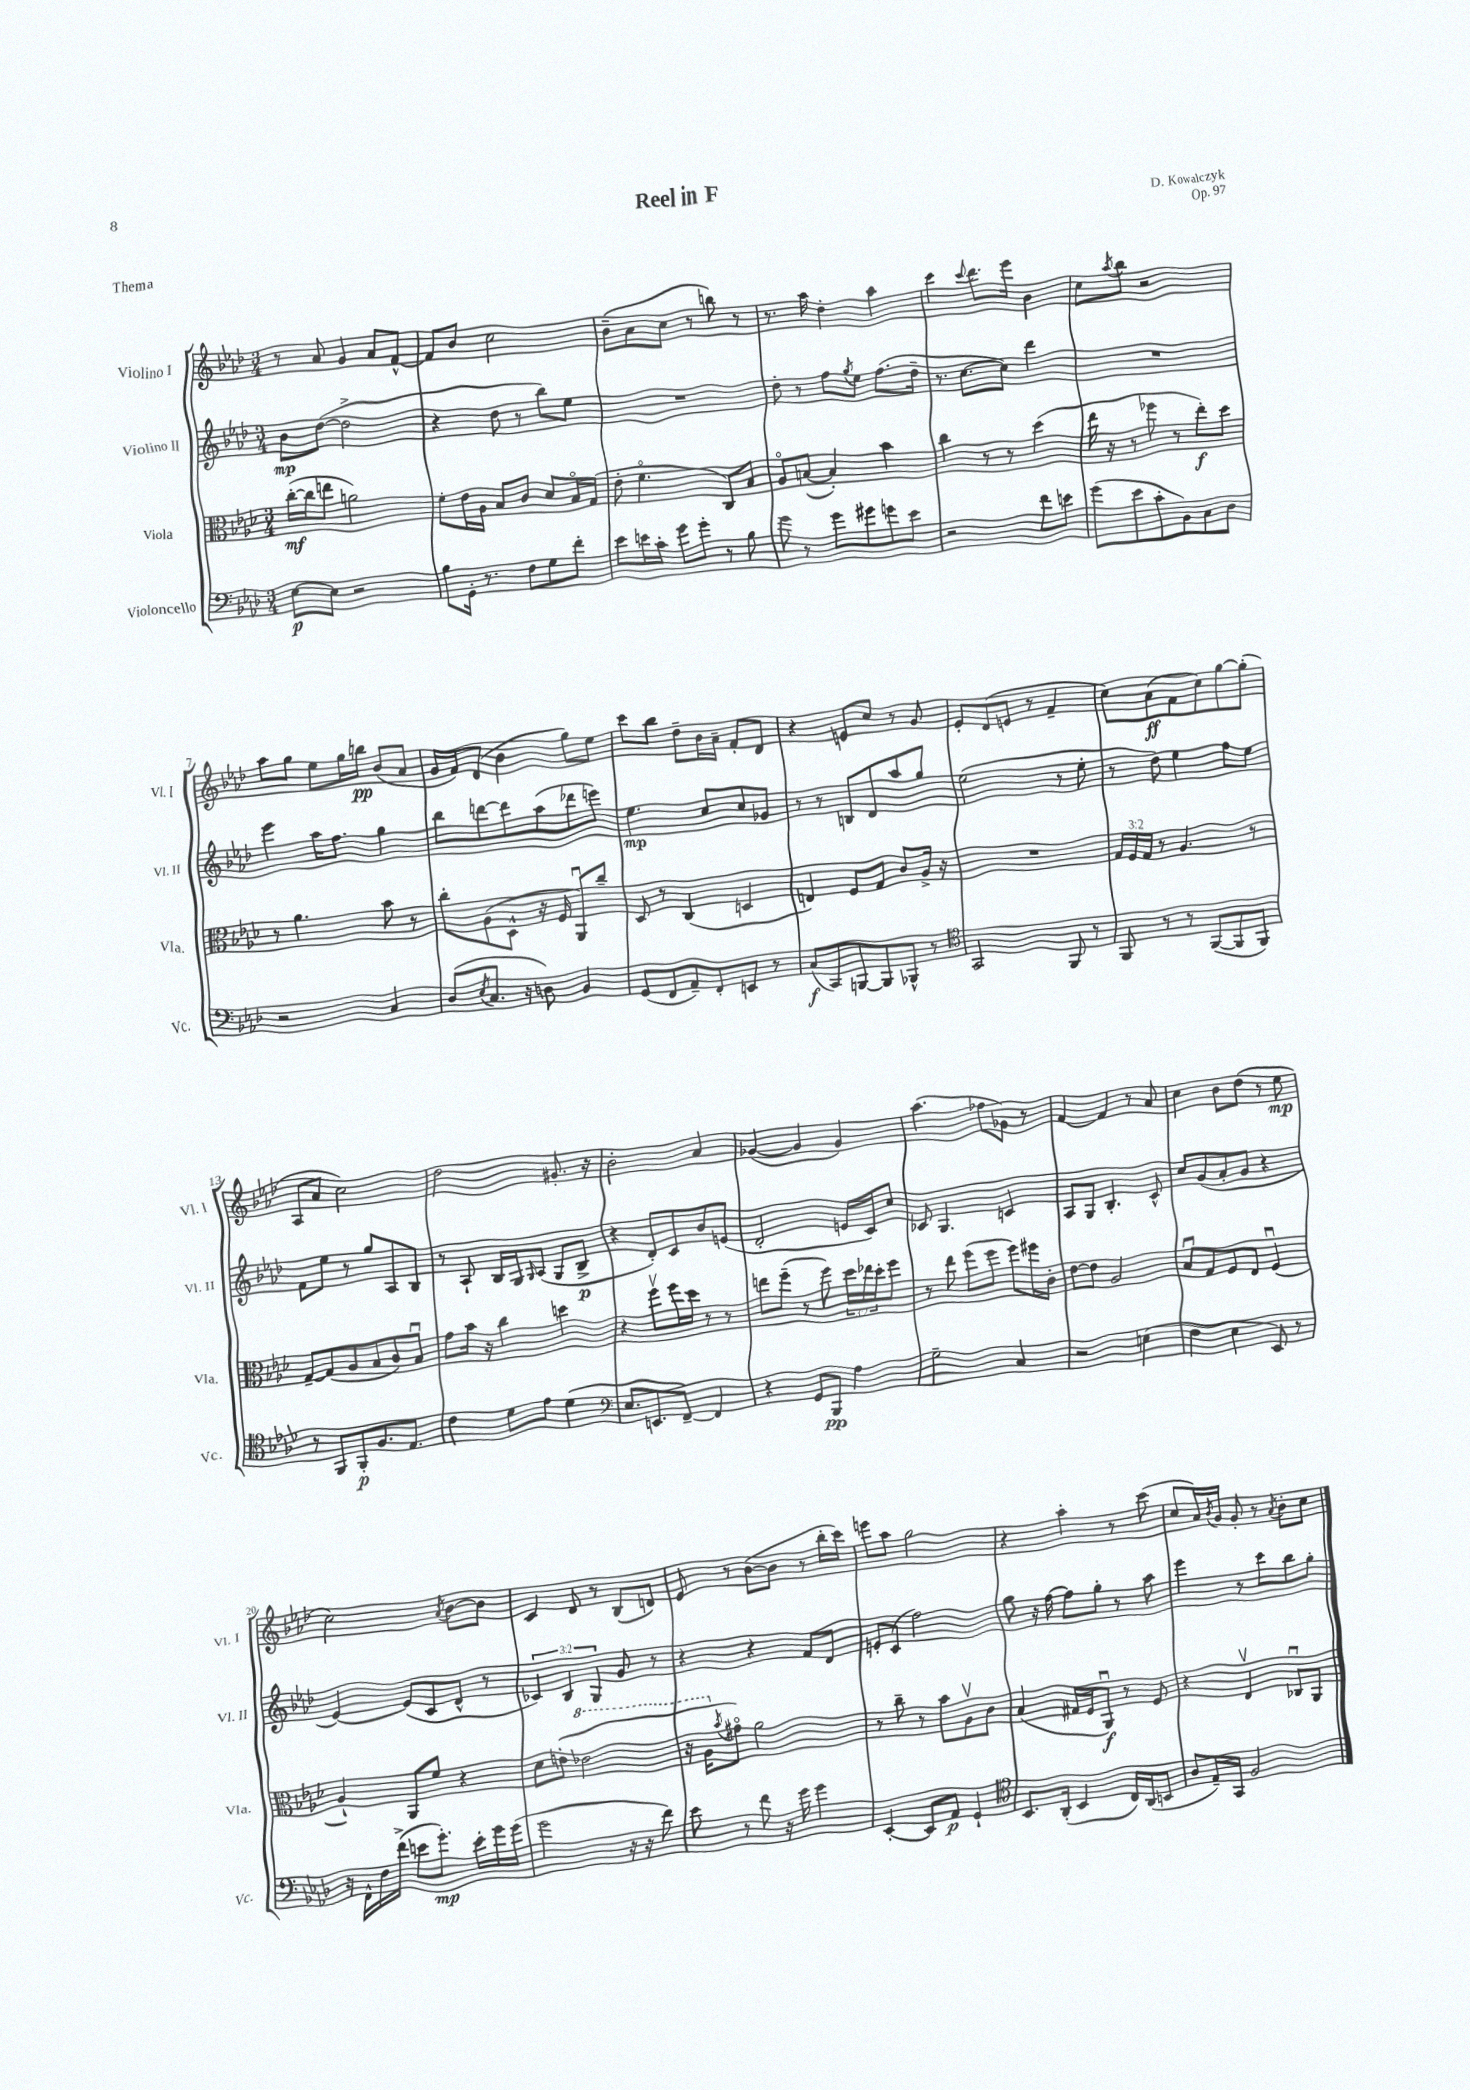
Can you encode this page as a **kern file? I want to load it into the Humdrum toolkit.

**kern	**dynam	**kern	**dynam	**kern	**dynam	**kern	**dynam
*part4	*part4	*part3	*part3	*part2	*part2	*part1	*part1
*staff4	*staff4	*staff3	*staff3	*staff2	*staff2	*staff1	*staff1
*I"Violoncello	*	*I"Viola	*	*I"Violino II	*	*I"Violino I	*
*I'Vc.	*	*I'Vla.	*	*I'Vl. II	*	*I'Vl. I	*
*clefF4	*	*clefC3	*	*clefG2	*	*clefG2	*
*k[b-e-a-d-]	*	*k[b-e-a-d-]	*	*k[b-e-a-d-]	*	*k[b-e-a-d-]	*
*M3/4	*	*M3/4	*	*M3/4	*	*M3/4	*
=1	=1	=1	=1	=1	=1	=1	=1
[8E-\L	p	([16cc'\LL	mf	8b-\L	mp	8r	.
.	.	16cc\J]	.	.	.	.	.
8E-\J]	.	8een\J	.	([8dd-\J	.	8a-/	.
2r	.	2an\)	.	2dd-^\]	.	4g/	.
.	.	.	.	.	.	8a-/L	.
.	.	.	.	.	.	[8f^^/J	.
=2	=2	=2	=2	=2	=2	=2	=2
8B-\L	.	8f'\L	.	4r	.	8f/L]	.
16GG'\Jk	.	16e-\L	.	.	.	8b-/J	.
8.r	.	16A-\JJ	.	.	.	.	.
.	.	8B-/L	.	8dd-\	.	2cc\	.
8F\L	.	8c/J	.	8r	.	.	.
8G\	.	8d-/L	.	8bb-\L)	.	.	.
8f'\J	.	16B-/L	.	8ee-\J	.	.	.
.	.	(16G/JJ	.	.	.	.	.
=3	=3	=3	=3	=3	=3	=3	=3
8e-\L	.	8e-'\	.	2.r	.	(8b-~\L	.
16en\L	.	4.f\	.	.	.	8a-\	.
16c'\JJ	.	.	.	.	.	.	.
8g\L	.	.	.	.	.	8cc\J	.
8g'\J	.	.	.	.	.	8r	.
8r	.	8C/L)	.	.	.	8bbn\)	.
8B-\	.	8B-/J	.	.	.	8r	.
=4	=4	=4	=4	=4	=4	=4	=4
8g\	.	8A-/L	.	8dd-'\	.	8.r	.
8r	.	([8Bn/J	.	8r	.	.	.
.	.	.	.	.	.	16aa-\	.
8g\L	.	4B'/])	.	8ff\L	.	4dd-'\	.
.	.	.	.	8qgg/	.	.	.
8g#X\	.	.	.	8ee-\J	.	.	.
8gn\	.	4b-\	.	(8.ff\L	.	4aa-\	.
8e-\J	.	.	.	.	.	.	.
.	.	.	.	16dd-~\Jk	.	.	.
=5	=5	=5	=5	=5	=5	=5	=5
2r	.	4cc\	.	8.r	.	4ccc\	.
.	.	.	.	[8.cc\L	.	.	.
.	.	.	.	.	.	8qqccc/	.
.	.	8r	.	.	.	8.ddd-\L	.
.	.	8r	.	8cc\J])	.	.	.
.	.	.	.	.	.	16eee-\Jk	.
8f\L	.	(4dd-\	.	4ddd-\	.	4b-\	.
8en\J	.	.	.	.	.	.	.
=6	=6	=6	=6	=6	=6	=6	=6
(8g\L	.	16ee-\	.	2.r	.	8cc\L	.
.	.	16r	.	.	.	.	.
.	.	.	.	.	.	8qaa-/	.
8e-\	.	8r	.	.	.	8bb-\J	.
8c'\	.	8ff-X\	.	.	.	2r	.
8BB-\)	.	8r	.	.	.	.	.
8C\	.	8ee-'\L)	f	.	.	.	.
8D-\J	.	8dd-\J	.	.	.	.	.
!!LO:LB:g=z
=7	=7	=7	=7	=7	=7	=7	=7
2r	.	8r	.	4eee-\	.	8aa-\L	.
.	.	4.a-\	.	.	.	8gg\J	.
.	.	.	.	16aa-\KL	.	8ee-\L	.
.	.	.	.	8.ff\J	.	.	.
.	.	.	.	.	.	16gg\L	.
.	.	.	.	.	.	16bbn\JJ	pp
4C/	.	8b-\	.	4gg\	.	(8b-/L	.
.	.	8r	.	.	.	8a-/J	.
=8	=8	=8	=8	=8	=8	=8	=8
(8D-/L	.	8cc'\L	.	8bb-\L	.	16g/LL	.
.	.	.	.	.	.	16f/J)	.
8qE-/	.	.	.	.	.	.	.
8.C/J	.	(8A-\	.	[8dddn\	.	(8d-/J	.
.	.	8D-^^\J	.	8ddd\]	.	4b-\	.
16r	.	.	.	.	.	.	.
8Dn\)	.	16r	.	(8aa-\	.	.	.
.	.	16F/	.	.	.	.	.
4BB-/	.	8AA-u/L)	.	8ddd-X\	.	8gg\L)	.
.	.	8cc~/J	.	8eeen\J)	.	8ee-\J	.
=9	=9	=9	=9	=9	=9	=9	=9
(8GG/L	.	8D-/	.	4.ee-\	mp	8ccc\L	.
8FF/	.	8r	.	.	.	8bb-\J	.
8AA-~/)	.	(4C/	.	.	.	8dd-~\L	.
8FF'/	.	.	.	8cc/L	.	16b-\L	.
.	.	.	.	.	.	16a-~\JJ	.
8EEn/J	.	4Dn/	.	8cc/	.	8f'/L	.
8r	.	.	.	8g-X/J	.	8d-/J	.
=10	=10	=10	=10	=10	=10	=10	=10
(8C/L	f	4En/)	.	8r	.	4r	.
8CC/)	.	.	.	8r	.	.	.
[8BBBn/	.	8F/L	.	8Bn/L	.	8en/L	.
8BBB/]	.	8G/J	.	8d-/	.	8cc/J	.
8BBB-X^^/J	.	8c/L	.	8aa-/	.	8r	.
8r	.	16A-^/Jk	.	8gg/J	.	8g/	.
.	.	16r	.	.	.	.	.
=11	=11	=11	=11	=11	=11	=11	=11
*clefC4	*	*	*	*	*	*	*
2GG/	.	2.r	.	(2ee-\	.	8e-'/L	.
.	.	.	.	.	.	(8d-/	.
.	.	.	.	.	.	8en/J	.
.	.	.	.	.	.	8r	.
8FF/	.	.	.	8r	.	4f~/	.
8r	.	.	.	8ee-'\	.	.	.
=12	=12	=12	=12	=12	=12	=12	=12
8FF/	.	24G/LL	.	8r	.	8cc\L)	.
.	.	24F/	.	.	.	.	.
.	.	24G/JJ	.	.	.	.	.
8r	.	8r	.	8dd-\)	.	(8a-\	ff
8r	.	4.A-/	.	4ee-\	.	8f\	.
([8FF/L	.	.	.	.	.	8cc\)	.
8FF/]	.	.	.	8ff\L	.	[8gg\	.
8FF/J)	.	8r	.	8ee-\J	.	(8gg'\J]	.
!!LO:LB:g=z
=13	=13	=13	=13	=13	=13	=13	=13
8r	.	[8G~/L	.	8f\L	.	8A-/L	.
8FF/L	.	(8G/]	.	8ee-\J	.	8a-/J	.
8FF'/	p	8A-/	.	8r	.	2cc\)	.
8.F/	.	8B-/	.	8gg/L	.	.	.
.	.	8c/)	.	8A-/	.	.	.
8.E-/J	.	.	.	.	.	.	.
.	.	8B-u/J	.	8B-/J	.	.	.
=14	=14	=14	=14	=14	=14	=14	=14
4c\	.	8g\L	.	8r	.	2dd-\	.
.	.	16b-\Jk	.	8A-`/	.	.	.
.	.	16r	.	.	.	.	.
8d-\L	.	4cc\	.	16B-/LL	.	.	.
.	.	.	.	16G/J	.	.	.
.	.	.	.	16qqG/	.	.	.
8e-\J	.	.	.	(8A-/J	.	.	.
(4d-\	.	4ddn\	.	8G/L	.	8.g#X'/	.
.	.	.	.	8B-^/J	p	.	.
.	.	.	.	.	.	16r	.
=15	=15	=15	=15	=15	=15	=15	=15
*clefF4	*	*	*	*	*	*	*
8.E-/L	.	4r	.	4r	.	2b-'\	.
8.EEn/	.	.	.	.	.	.	.
.	.	8ffv\L	.	8d-'/L)	.	.	.
[8FF~/J)	.	16ff\L	.	8c/	.	.	.
.	.	16dd-\JJ	.	.	.	.	.
4FF/]	.	8r	.	8b-/	.	4a-/	.
.	.	8r	.	(8en/J	.	.	.
=16	=16	=16	=16	=16	=16	=16	=16
4r	.	8een\L	.	2d-'/	.	([4g-X/	.
.	.	(8ff~\J	.	.	.	.	.
8GG/L	.	8r	.	.	.	4g-/]	.
8BBB-/J	pp	8ff\)	.	.	.	.	.
4A-\	.	24dd-\LL	.	16en/LL	.	4g-/)	.
.	.	24ee-X\	.	.	.	.	.
.	.	.	.	16c/J)	.	.	.
.	.	24dd-'\J	.	.	.	.	.
.	.	8ff\J	.	8cc/J	.	.	.
=17	=17	=17	=17	=17	=17	=17	=17
2G~\	.	8r	.	8c-X/	.	(4.aa-\	.
.	.	8ee-\	.	4.G/	.	.	.
.	.	(8ff\L	.	.	.	.	.
.	.	8ff\J	.	.	.	8ff-X\L	.
4C/	.	8ff\L)	.	4cn/	.	8g-X\J)	.
.	.	16ff#X\L	.	.	.	8r	.
.	.	16c'\JJ	.	.	.	.	.
=18	=18	=18	=18	=18	=18	=18	=18
2r	.	[8e-\L	.	8A-/L	.	[4f/	.
.	.	8e-\J]	.	8G/J	.	.	.
.	.	2A-/	.	4.B-'/	.	4f/]	.
(4En\	.	.	.	.	.	8r	.
.	.	.	.	8c^^/	.	8a-/	.
=19	=19	=19	=19	=19	=19	=19	=19
4F\	.	8B-u/L	.	8cc/L	.	4cc\	.
.	.	8G/	.	(8g/	.	.	.
4E-\	.	8F/	.	8a-'/	.	8b-\L	.
.	.	8E-/J	.	8g/J	.	(8dd-\J	.
8EE-/)	.	(4Fu/	.	4r	.	8r	.
8r	.	.	.	.	.	8ee-\	mp
!!LO:LB:g=z
=20	=20	=20	=20	=20	=20	=20	=20
16r	.	4A-`/)	.	[4e-/)	.	2cc\)	.
16FF^^\LL	.	.	.	.	.	.	.
16F\	.	.	.	.	.	.	.
(16f^\JJ	.	.	.	.	.	.	.
8en\L	.	8AA-/L	.	(8e-/L]	.	.	.
8.g'\J)	mp	8f/J	.	8c/	.	.	.
.	.	.	.	.	.	8qa-/	.
.	.	4r	.	8d-^^/J	.	[8b-\L	.
16e'\LL	.	.	.	.	.	.	.
16g\	.	.	.	8r	.	8b-\J]	.
(16g\JJ	.	.	.	.	.	.	.
=21	=21	=21	=21	=21	=21	=21	=21
2g\	.	8d-\L	.	6c-X/)	.	4c/	.
.	.	(8en'\J	.	.	.	.	.
.	.	.	.	6B-/	.	.	.
*	*	*8va	*	*	*	*	*
.	.	2ee-X\	.	.	.	8d-/	.
.	.	.	.	6G/	.	.	.
.	.	.	.	.	.	8r	.
16r	.	.	.	8g/	.	(8B-/L	.
16r	.	.	.	.	.	.	.
8f\)	.	.	.	8r	.	8dn/J)	.
=22	=22	=22	=22	=22	=22	=22	=22
8e-\	.	16r	.	4r	.	8e-/	.
.	.	16a-\KL	.	.	.	.	.
*	*	*X8va	*	*	*	*	*
.	.	8qb-/	.	.	.	.	.
8r	.	8g#X\J)	.	.	.	8r	.
8f\	.	2a-\	.	4r	.	([8b-\L	.
16r	.	.	.	.	.	8b-\J]	.
16g\	.	.	.	.	.	.	.
4g\	.	.	.	8f/L	.	8r	.
.	.	.	.	8d-/J	.	16bb-'\LL	.
.	.	.	.	.	.	16ccc\JJ)	.
=23	=23	=23	=23	=23	=23	=23	=23
[4EE-'/	.	8r	.	8en'/L	.	8eeen\L	.
.	.	8cc~\	.	(8c/J	.	8aa-\J	.
8EE-/L]	.	8r	.	2ff\)	.	2gg\	.
8AA-/J	p	8b-\L	.	.	.	.	.
4GG`/	.	8A-v\	.	.	.	.	.
.	.	8c\J	.	.	.	.	.
=24	=24	=24	=24	=24	=24	=24	=24
*clefC4	*	*	*	*	*	*	*
8.BB-/L	.	(4B-/	.	8gg\	.	4r	.
.	.	.	.	16r	.	.	.
(16AA-'/Jk	.	.	.	[16ff\	.	.	.
4BB-/	.	16G#X/LL	.	8ff\L]	.	4aa-'\	.
.	.	16F/J	.	.	.	.	.
.	.	8AA-u/J)	f	8gg'\J	.	.	.
16C/LL)	.	8r	.	8r	.	8r	.
(16AA-/J	.	.	.	.	.	.	.
8BBn/J	.	8F/	.	8aa-\	.	(8ccc\	.
=25	=25	=25	=25	=25	=25	=25	=25
8A-/L	.	4r	.	4eee-\	.	8cc/L	.
16E-~/L)	.	.	.	.	.	16a-/L)	.
.	.	.	.	.	.	8qb-/	.
16GG/JJ	.	.	.	.	.	16g/JJ	.
2F/	.	4E-v/	.	8r	.	8g'/	.
.	.	.	.	8ccc\L	.	8r	.
.	.	.	.	.	.	8qa-/	.
.	.	8C-Xu/L	.	8bb-\	.	8b-'\L	.
.	.	8AA-/J	.	8gg'\J	.	8cc\J	.
==	==	==	==	==	==	==	==
*-	*-	*-	*-	*-	*-	*-	*-
